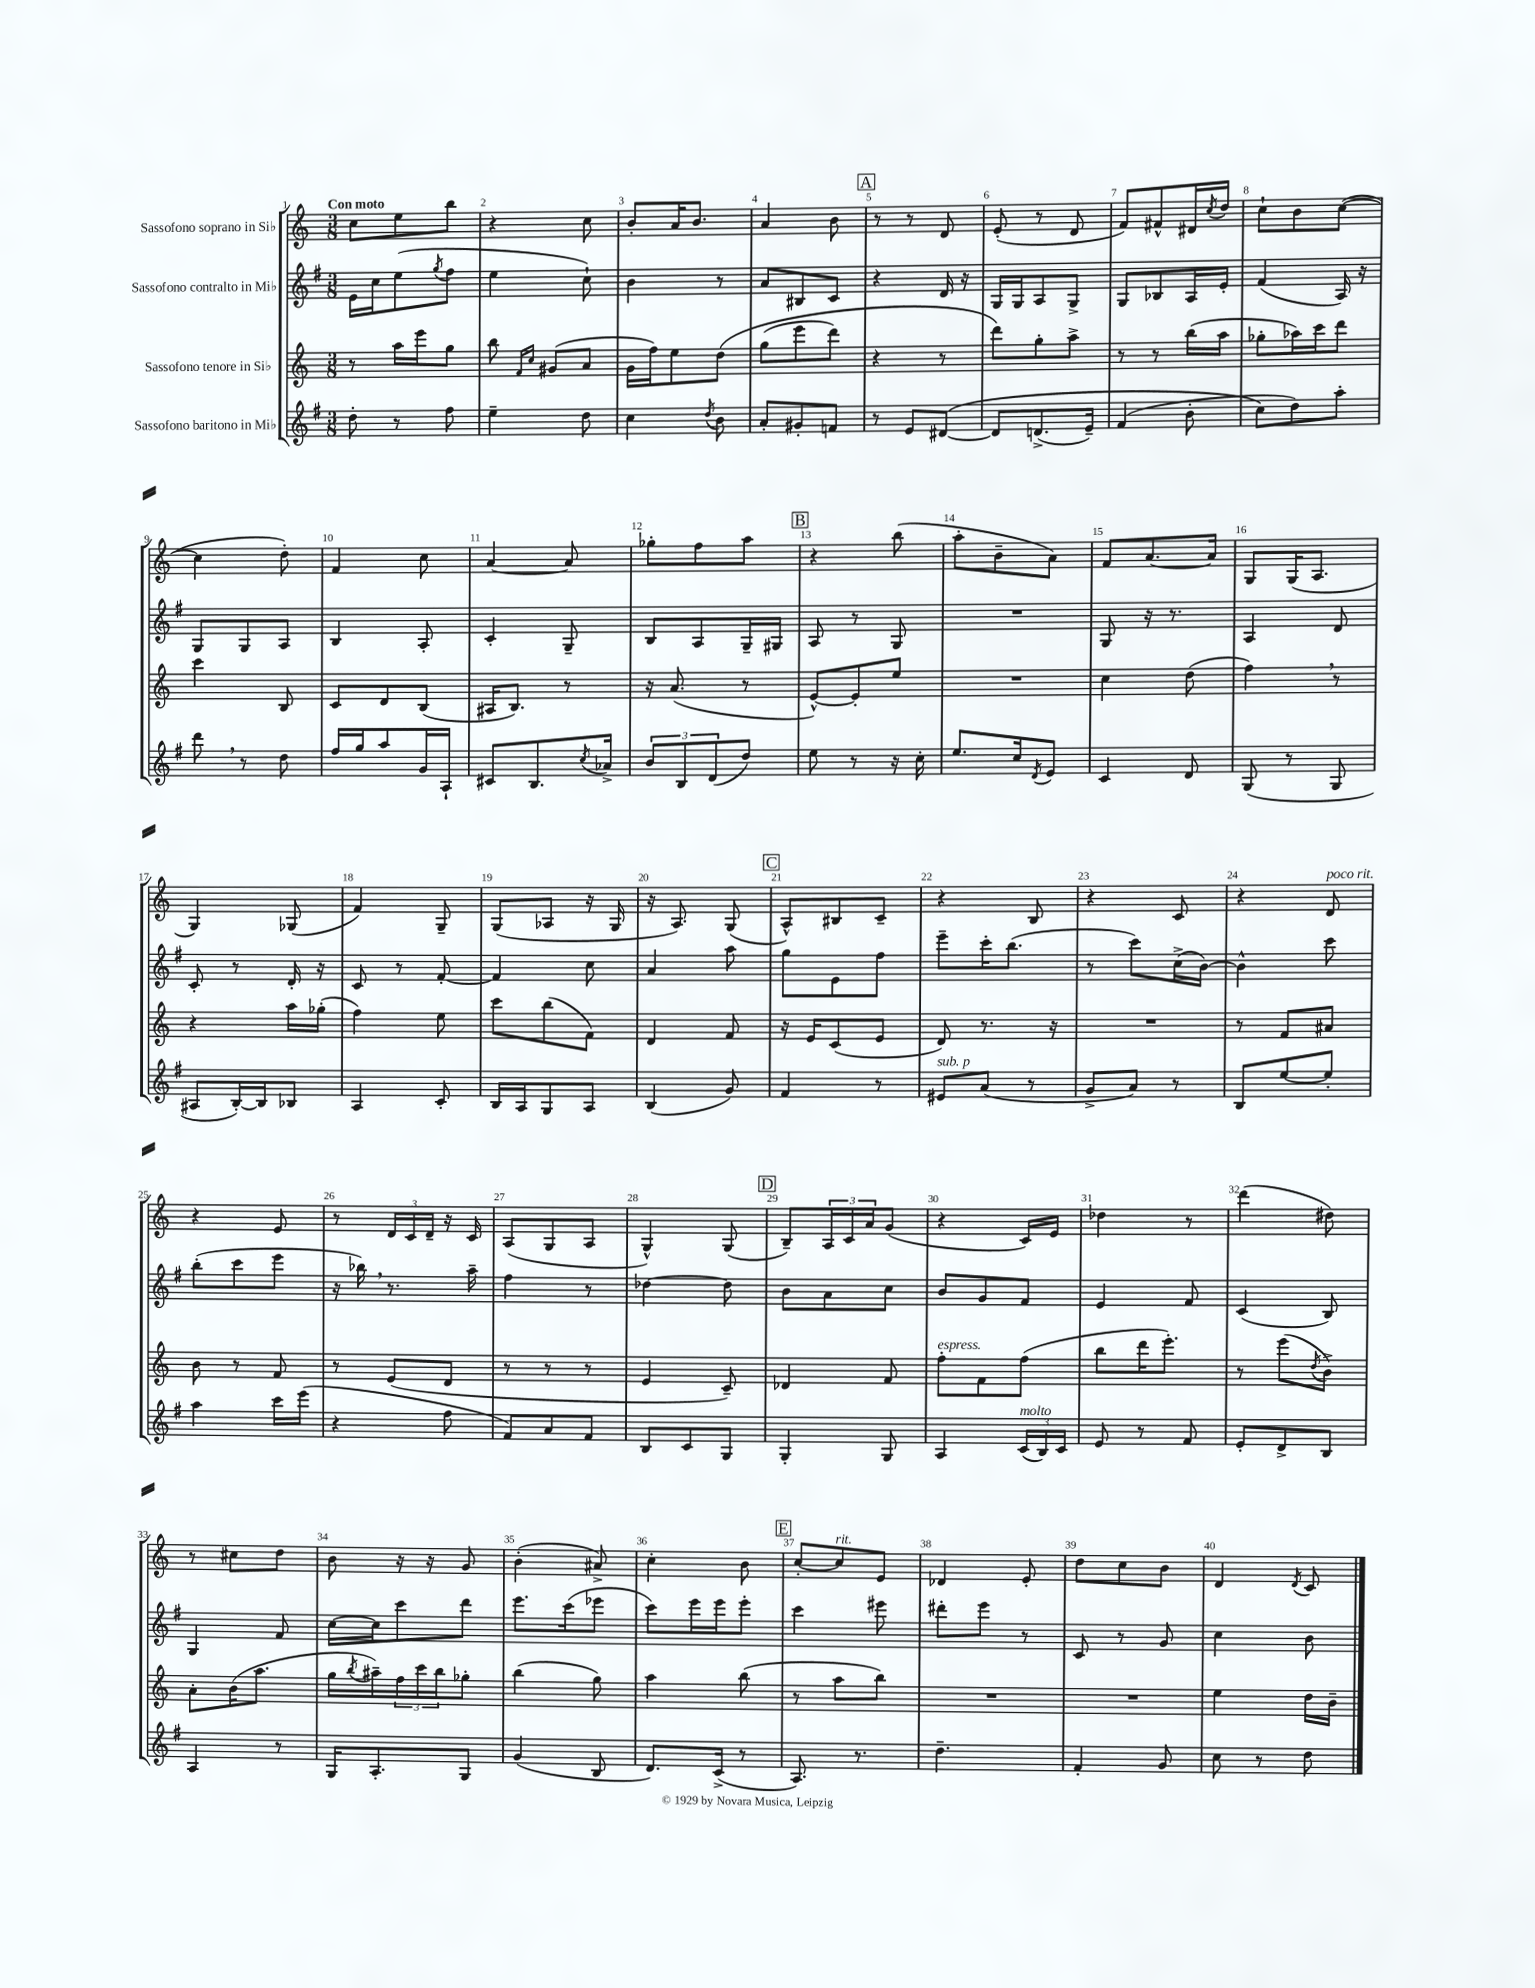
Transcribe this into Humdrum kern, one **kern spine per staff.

**kern	**kern	**kern	**kern
*staff4	*staff3	*staff2	*staff1
*clefG2	*clefG2	*clefG2	*clefG2
*k[f#]	*k[]	*k[f#]	*k[]
*M3/8	*M3/8	*M3/8	*M3/8
8dd'\	8r	16e\LL	8cc\L
.	.	16cc\J	.
8r	16aa\LL	(8ee\	8ee\
.	16eee\J	.	.
.	.	8qgg/	.
8ff#\	8gg\J	8ff#\J	8bb\J
=	=	=	=
4ee~\	8bb\	4ee\	4r
.	16qqf/LL	.	.
.	16qqcc/JJ	.	.
.	(8g#/L	.	.
8dd\	8a/J	8cc`\)	8cc\
=	=	=	=
4cc\	16g\LL	4b\	8b'/L
.	16ff\J)	.	.
.	8ee\	.	16a/K
.	.	.	8.b/J
8qdd/	.	.	.
8b\	&(8dd\J	8r	.
=	=	=	=
8a'/L	(8gg\L	8a/L	4a/
8g#'/	8eee\	8B#/	.
8f/J	8ddd\J)	8c/J	8b\
=	=	=	=
8r	4r	4r	8r
8e/L	.	.	8r
&([8d#/J	8r	16d/	8d/
.	.	16r	.
=	=	=	=
8d#/]L	8ddd\L&)	16G/LL	(8e'/
.	.	16G/J	.
(8.d^/	8gg'\	8A/	8r
.	8aa^\J	8G^/J	8d/
16e~/Jk)	.	.	.
=	=	=	=
(4f#/	8r	8G/L	8f/L)
.	8r	8B-/	8f#^^/
8b'\	(16bb\LL	16A/L	16d#/L
.	.	.	8qcc/
.	16aa\JJ	16e'/JJ	16dd/JJ
=	=	=	=
8cc\L&)	8gg-'\L	(4f#/	8cc`\L
8dd\)	16aa-\L)	.	8b\
.	16ccc\J	.	.
8aa'\J	8ddd\J	16A/)	([8cc\J
.	.	16r	.
=	=	=	=
8ddd\	4ccc\	8G/L	4cc\]
8r	.	8G/	.
8dd\	8B/	8A/J	8dd'\)
=	=	=	=
16ff#/LL	8c/L	4B/	4f/
16gg/J	.	.	.
8aa/	8d/	.	.
16g/L	(8B/J	8A'/	8cc\
16A`/JJ	.	.	.
=	=	=	=
8c#/L	16A#/LK	4c'/	[4a/
.	8.B/J)	.	.
8.B/	.	.	.
.	8r	8G~/	8a/]
8qcc/	.	.	.
16a-^/Jk	.	.	.
=	=	=	=
12b/L	16r	8B/L	8gg-'\L
.	(8.a/	.	.
12B/	.	.	.
.	.	8A/	8ff\
(12d/	.	.	.
8dd/J)	8r	16G~/L	8aa\J
.	.	16G#/JJ	.
=	=	=	=
8ee\	[8e^^/L)	8A/	4r
8r	8e'/]	8r	.
16r	8ee/J	8G/	(8bb\
16cc'\	.	.	.
=	=	=	=
8.ee/L	4.r	4.r	8aa'\L
.	.	.	8b~\
16cc/k	.	.	.
8qd/	.	.	.
8e/J	.	.	8a\J)
=	=	=	=
4c/	4cc\	8G/	8f/L
.	.	16r	[8.a/
.	.	8.r	.
8d/	(8dd\	.	.
.	.	.	16a/]Jk
=	=	=	=
(8G/	4ff\)	4A/	8G/L
8r	.	.	(16G/K
.	.	.	8.A/J
8G/	8r	8d/	.
=	=	=	=
8A#/L	4r	8c'/	4G/)
[16B'/L)	.	8r	.
16B/]J	.	.	.
8B-/J	16aa\LL	16d'/	(8G-/
.	(16gg-'\JJ	16r	.
=	=	=	=
4A/	4ff\)	8c/	4f/)
.	.	8r	.
8c'/	8ee\	[8f#'/	8G~/
=	=	=	=
16B/LL	8ccc\L	4f#/]	(8G/L
16A/J	.	.	.
8G/	(8bb\	.	8A-/J
8A/J	8f\J)	8cc\	16r
.	.	.	16G/
=	=	=	=
(4B/	4d/	4a/	16r
.	.	.	8.A/)
8g/)	8f/	8aa\	(8G/
=	=	=	=
4f#/	16r	8gg\L	8A^^/L)
.	16e/LK	.	.
.	(8c/	8e\	8B#/
8r	8e/J	8ff#\J	8c~/J
=	=	=	=
8e#/L	8d/)	8eee~\L	4r
(8a/J	8.r	16ccc'\K	.
.	.	(8.bb\J	.
8r	.	.	8B/
.	16r	.	.
=	=	=	=
8g^/L	4.r	8r	4r
8a/J)	.	8ccc\L)	.
8r	.	(16cc^\L	8c/
.	.	[16b\JJ)	.
=	=	=	=
8B/L	8r	4b^^\]	4r
[8ee/	8f/L	.	.
8ee'/]J	8a#/J	8ccc\	8d/
=	=	=	=
4aa\	8b\	(8bb'\L	4r
.	8r	8ccc\	.
16ccc\LL	8f/	8eee\J	8e/
(16eee\JJ	.	.	.
=	=	=	=
4r	8r	16r	8r
.	.	16bb-\)	.
.	(8e/L	8.r	24d/LL
.	.	.	24c/
.	.	.	24d~/JJ
8ff#\	8d/J	.	16r
.	.	16aa~\	16c/
=	=	=	=
8f#/L)	8r	4ff#\	(8A/L
8a/	8r	.	8G/
8f#/J	8r	8r	8A/J
=	=	=	=
8B/L	4e/	[4dd-\	4G^^/)
8c/	.	.	.
8G/J	8c~/)	8dd-\]	(8G/
=	=	=	=
4G'/	4d-/	8b\L	8B~/L)
.	.	8a\	24A/L
.	.	.	24c/
.	.	.	24a/J
8G/	8f/	8cc\J	(8g/J
=	=	=	=
4A/	8ff'\L	8b/L	4r
.	8f\	8g/	.
(24c/LL	(8ff\J	8f#/J	16c/LL)
24B/)	.	.	.
.	.	.	16e/JJ
24c/JJ	.	.	.
=	=	=	=
8e/	8bb\L	4e/	4dd-\
8r	16ddd\K	.	.
.	8.eee'\J)	.	.
8f#/	.	8f#/	8r
=	=	=	=
8e'/L	8r	(4c/	(4ddd\
8d^/	(8eee\L	.	.
.	8qdd/	.	.
8B/J	8b^\J)	8B/)	8dd#\)
=	=	=	=
4A/	8a'\L	4G/	8r
.	(16b\K	.	8cc#\L
.	8.aa\J	.	.
8r	.	8f#/	8dd\J
=	=	=	=
16G/LK	16gg\LL	[16cc\LL	8b\
.	8qbb/	.	.
8.A'/	16aa#~\)	16cc\]J	.
.	24ff\	8ccc\	16r
.	24ccc\	.	.
.	.	.	16r
.	24bb\J	.	.
8G/J	8gg-'\J	8ddd\J	8g/
=	=	=	=
(4g/	(4bb\	8.eee\L	(4b'\
.	.	(16ccc\k	.
8B/	8gg\)	8eee-\J	8a#^/)
=	=	=	=
8.d/L)	4aa\	8ccc\L)	4cc'\
.	.	16eee\L	.
(16c^/Jk	.	16eee\J	.
8r	(8bb\	8eee'\J	8b\
=	=	=	=
8.A/)	8r	4ccc\	[8cc'/L
.	8aa\L	.	8cc/]
8.r	.	.	.
.	8bb\J)	8eee#\	8e/J
=	=	=	=
4.dd~\	4.r	8ddd#'\L	4d-/
.	.	8eee\J	.
.	.	8r	8e'/
=	=	=	=
4f#'/	4.r	8c/	8dd\L
.	.	8r	8cc\
8g/	.	8g/	8b\J
=	=	=	=
8cc\	4ee\	4cc\	4d/
8r	.	.	.
.	.	.	8qd/
8dd\	16dd\LL	8b\	8c/
.	16b~\JJ	.	.
==	==	==	==
*-	*-	*-	*-
